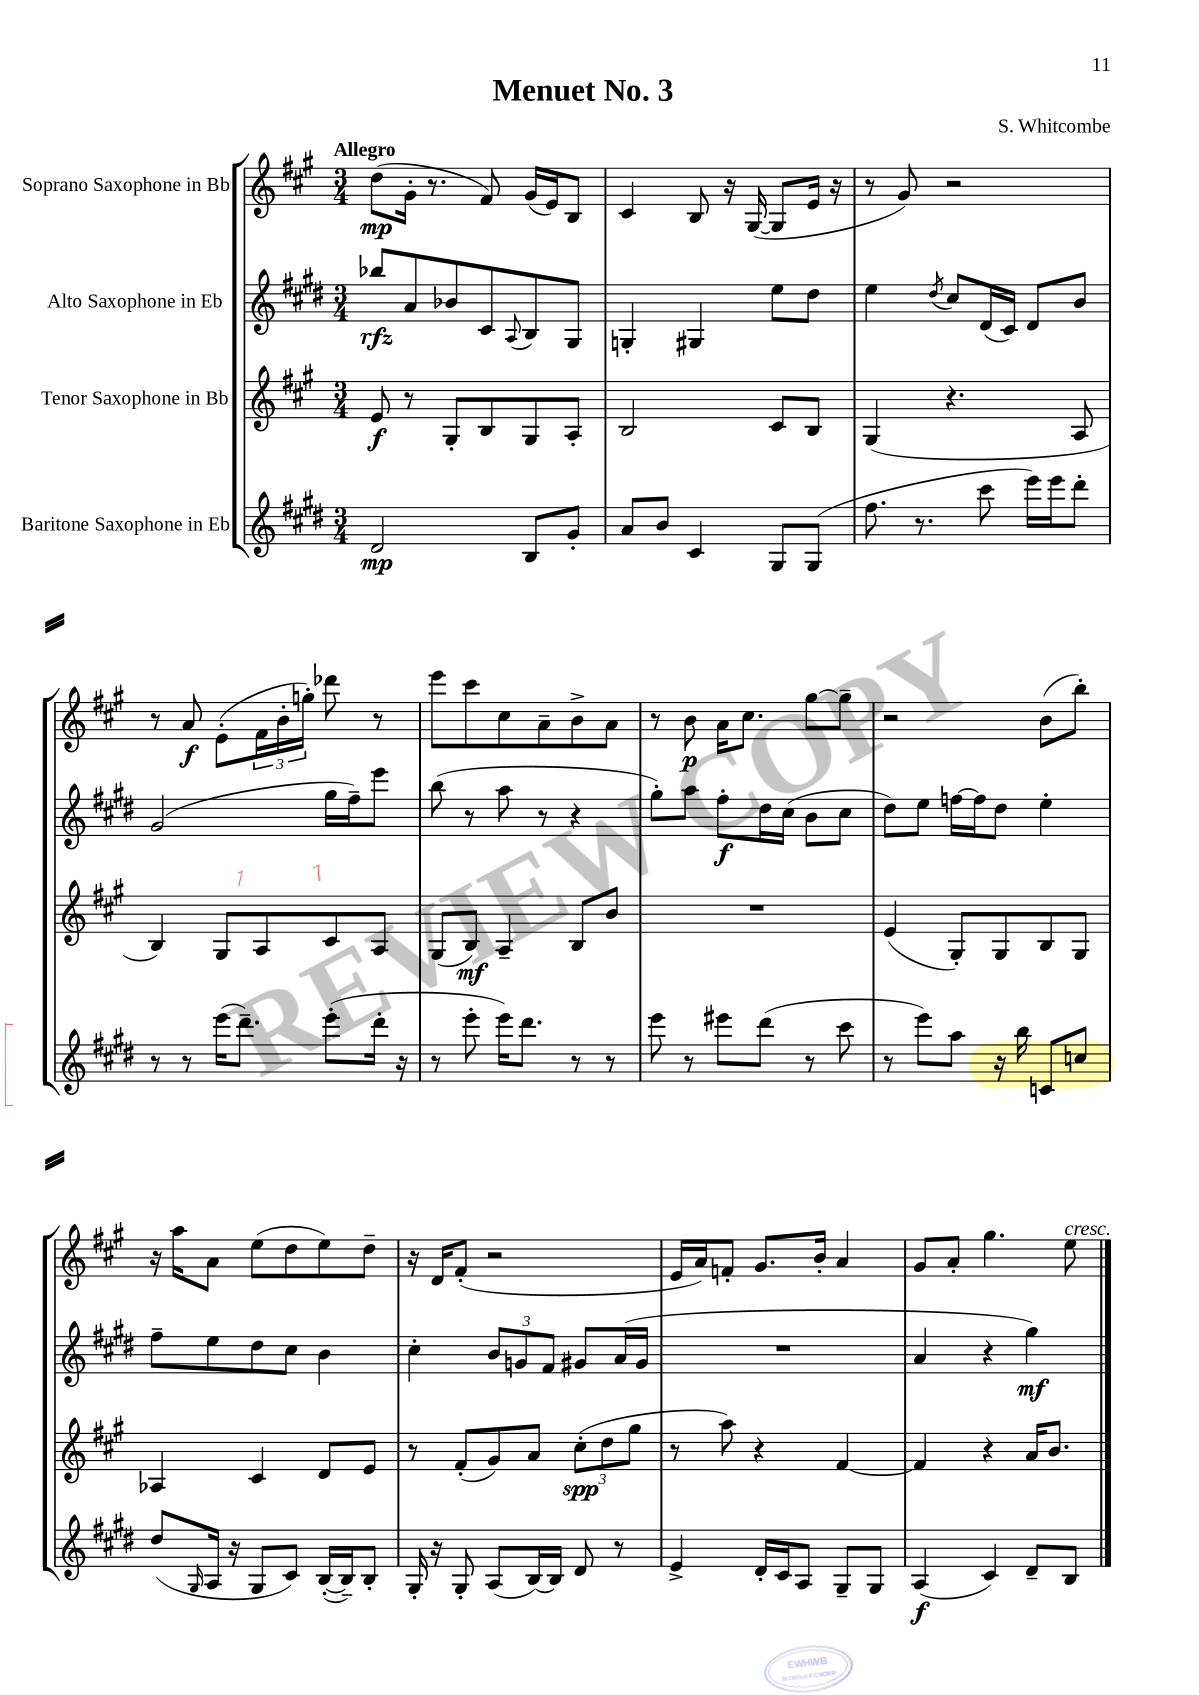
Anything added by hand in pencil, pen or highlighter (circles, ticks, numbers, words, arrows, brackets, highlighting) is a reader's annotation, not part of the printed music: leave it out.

**kern	**dynam	**kern	**dynam	**kern	**dynam	**kern	**dynam
*part4	*part4	*part3	*part3	*part2	*part2	*part1	*part1
*staff4	*staff4	*staff3	*staff3	*staff2	*staff2	*staff1	*staff1
*I"Baritone Saxophone in Eb	*	*I"Tenor Saxophone in Bb	*	*I"Alto Saxophone in Eb	*	*I"Soprano Saxophone in Bb	*
*clefG2	*	*clefG2	*	*clefG2	*	*clefG2	*
*k[f#c#g#d#]	*	*k[f#c#g#]	*	*k[f#c#g#d#]	*	*k[f#c#g#]	*
*M3/4	*	*M3/4	*	*M3/4	*	*M3/4	*
=1	=1	=1	=1	=1	=1	=1	=1
!	!	!	!	!	!	!LO:TX:a:B:t=Allegro	!
2d#/	mp	8e/	f	8bb-X/L	rfz	(8dd\L	mp
.	.	8r	.	8a/	.	16g#'\Jk	.
.	.	.	.	.	.	8.r	.
.	.	8G#'/L	.	8b-X/	.	.	.
.	.	8B/	.	8c#/	.	8f#/)	.
.	.	.	.	8qqA/	.	.	.
8B/L	.	8G#/	.	8B/	.	(16g#/LL	.
.	.	.	.	.	.	16e/J)	.
8g#'/J	.	8A'/J	.	8G#/J	.	8B/J	.
=2	=2	=2	=2	=2	=2	=2	=2
8a/L	.	2B/	.	4Gn'/	.	4c#/	.
8b/J	.	.	.	.	.	.	.
4c#/	.	.	.	4G#X/	.	8B/	.
.	.	.	.	.	.	16r	.
.	.	.	.	.	.	([16G#/	.
8G#/L	.	8c#/L	.	8ee\L	.	8G#/L]	.
(8G#/J	.	8B/J	.	8dd#\J	.	16e/Jk	.
.	.	.	.	.	.	16r	.
=3	=3	=3	=3	=3	=3	=3	=3
8.ff#\	.	(4G#/	.	4ee\	.	8r	.
.	.	.	.	.	.	8g#/)	.
8.r	.	.	.	.	.	.	.
.	.	.	.	8qdd#/	.	.	.
.	.	4.r	.	8cc#/L	.	2r	.
8ccc#\	.	.	.	(16d#/L	.	.	.
.	.	.	.	16c#/JJ)	.	.	.
16eee\LL)	.	.	.	8d#/L	.	.	.
16eee\J	.	.	.	.	.	.	.
8ddd#'\J	.	8A/	.	8b/J	.	.	.
!!LO:LB:g=z
=4	=4	=4	=4	=4	=4	=4	=4
8r	.	4B/)	.	(2g#/	.	8r	.
8r	.	.	.	.	.	8a/	f
(16eee\KL	.	8G#/L	.	.	.	(8e'\L	.
8.ddd#~\J)	.	.	.	.	.	.	.
.	.	8A/	.	.	.	24f#\L	.
.	.	.	.	.	.	24b'\	.
.	.	.	.	.	.	24ggn'\JJ)	.
(8eee'\L	.	8c#/	.	16gg#\LL	.	8ddd-X\	.
.	.	.	.	16ff#~\J)	.	.	.
16ddd#'\Jk	.	8A/J	.	8eee\J	.	8r	.
16r	.	.	.	.	.	.	.
=5	=5	=5	=5	=5	=5	=5	=5
8r	.	(8G#/L	.	(8bb\	.	8eee\L	.
8eee'\	.	8B/J)	mf	8r	.	8ccc#\	.
16eee\KL)	.	4A~/	.	8aa\	.	8cc#\	.
8.ddd#\J	.	.	.	.	.	.	.
.	.	.	.	8r	.	8a~\	.
8r	.	8B/L	.	4r	.	8b^\	.
8r	.	8b/J	.	.	.	8a\J	.
=6	=6	=6	=6	=6	=6	=6	=6
8eee\	.	2.r	.	8gg#'\L)	.	8r	.
8r	.	.	.	8aa\J	.	8b\	p
8eee#X\L	.	.	.	8ff#'\L	f	16a\KL	.
.	.	.	.	.	.	8.cc#\J	.
(8ddd#\J	.	.	.	16dd#\L	.	.	.
.	.	.	.	(16cc#\JJ	.	.	.
8r	.	.	.	8b\L	.	[8gg#\L	.
8ccc#\	.	.	.	8cc#\J	.	8gg#~\J]	.
=7	=7	=7	=7	=7	=7	=7	=7
8r	.	(4e/	.	8dd#\L)	.	2r	.
8eee\L)	.	.	.	8ee\J	.	.	.
8aa\J	.	8G#'/L)	.	[16ffn\LL	.	.	.
.	.	.	.	16ff\J]	.	.	.
16r	.	8G#/	.	8dd#\J	.	.	.
16bb\	.	.	.	.	.	.	.
8cn/L	.	8B/	.	4ee'\	.	(8b\L	.
8ccn/J	.	8G#/J	.	.	.	8bb'\J)	.
!!LO:LB:g=z
=8	=8	=8	=8	=8	=8	=8	=8
(8dd#/L	.	4A-X/	.	8ff#~\L	.	16r	.
.	.	.	.	.	.	16aa\KL	.
16qqG#/	.	.	.	.	.	.	.
16A/Jk	.	.	.	8ee\	.	8a\J	.
16r	.	.	.	.	.	.	.
8G#/L	.	4c#/	.	8dd#\	.	(8ee\L	.
8c#/J)	.	.	.	8cc#\J	.	8dd\	.
([16B'/LL	.	8d/L	.	4b\	.	8ee\)	.
16B~/J])	.	.	.	.	.	.	.
8B'/J	.	8e/J	.	.	.	8dd~\J	.
=9	=9	=9	=9	=9	=9	=9	=9
16G#'/	.	8r	.	4cc#'\	.	16r	.
16r	.	.	.	.	.	16d/KL	.
8G#'/	.	(8f#'/L	.	.	.	(8f#'/J	.
(8A/L	.	8g#/)	.	12b/L	.	2r	.
.	.	.	.	12gn/	.	.	.
[16B/L)	.	8a/J	.	.	.	.	.
.	.	.	.	12f#/J	.	.	.
16B/JJ]	.	.	.	.	.	.	.
8d#/	.	(12cc#'\L	spp	8g#X/L	.	.	.
.	.	12dd\	.	.	.	.	.
8r	.	.	.	(16a/L	.	.	.
.	.	12gg#\J	.	.	.	.	.
.	.	.	.	16g#/JJ	.	.	.
=10	=10	=10	=10	=10	=10	=10	=10
4e^/	.	8r	.	2.r	.	16e/LL	.
.	.	.	.	.	.	16a/J)	.
.	.	8aa\)	.	.	.	8fn'/J	.
16d#'/LL	.	4r	.	.	.	8.g#/L	.
16c#/J	.	.	.	.	.	.	.
8A/J	.	.	.	.	.	.	.
.	.	.	.	.	.	16b'/Jk	.
8G#~/L	.	[4f#/	.	.	.	4a/	.
8G#/J	.	.	.	.	.	.	.
=11	=11	=11	=11	=11	=11	=11	=11
(4A/	f	4f#/]	.	4a/	.	8g#/L	.
.	.	.	.	.	.	8a'/J	.
4c#/)	.	4r	.	4r	.	4.gg#\	.
8d#~/L	.	16a/KL	.	4gg#\)	mf	.	.
.	.	8.b/J	.	.	.	.	.
!	!	!	!	!	!	!LO:TX:a:i:t=cresc.	!
8B/J	.	.	.	.	.	8ee\	.
==	==	==	==	==	==	==	==
*-	*-	*-	*-	*-	*-	*-	*-
